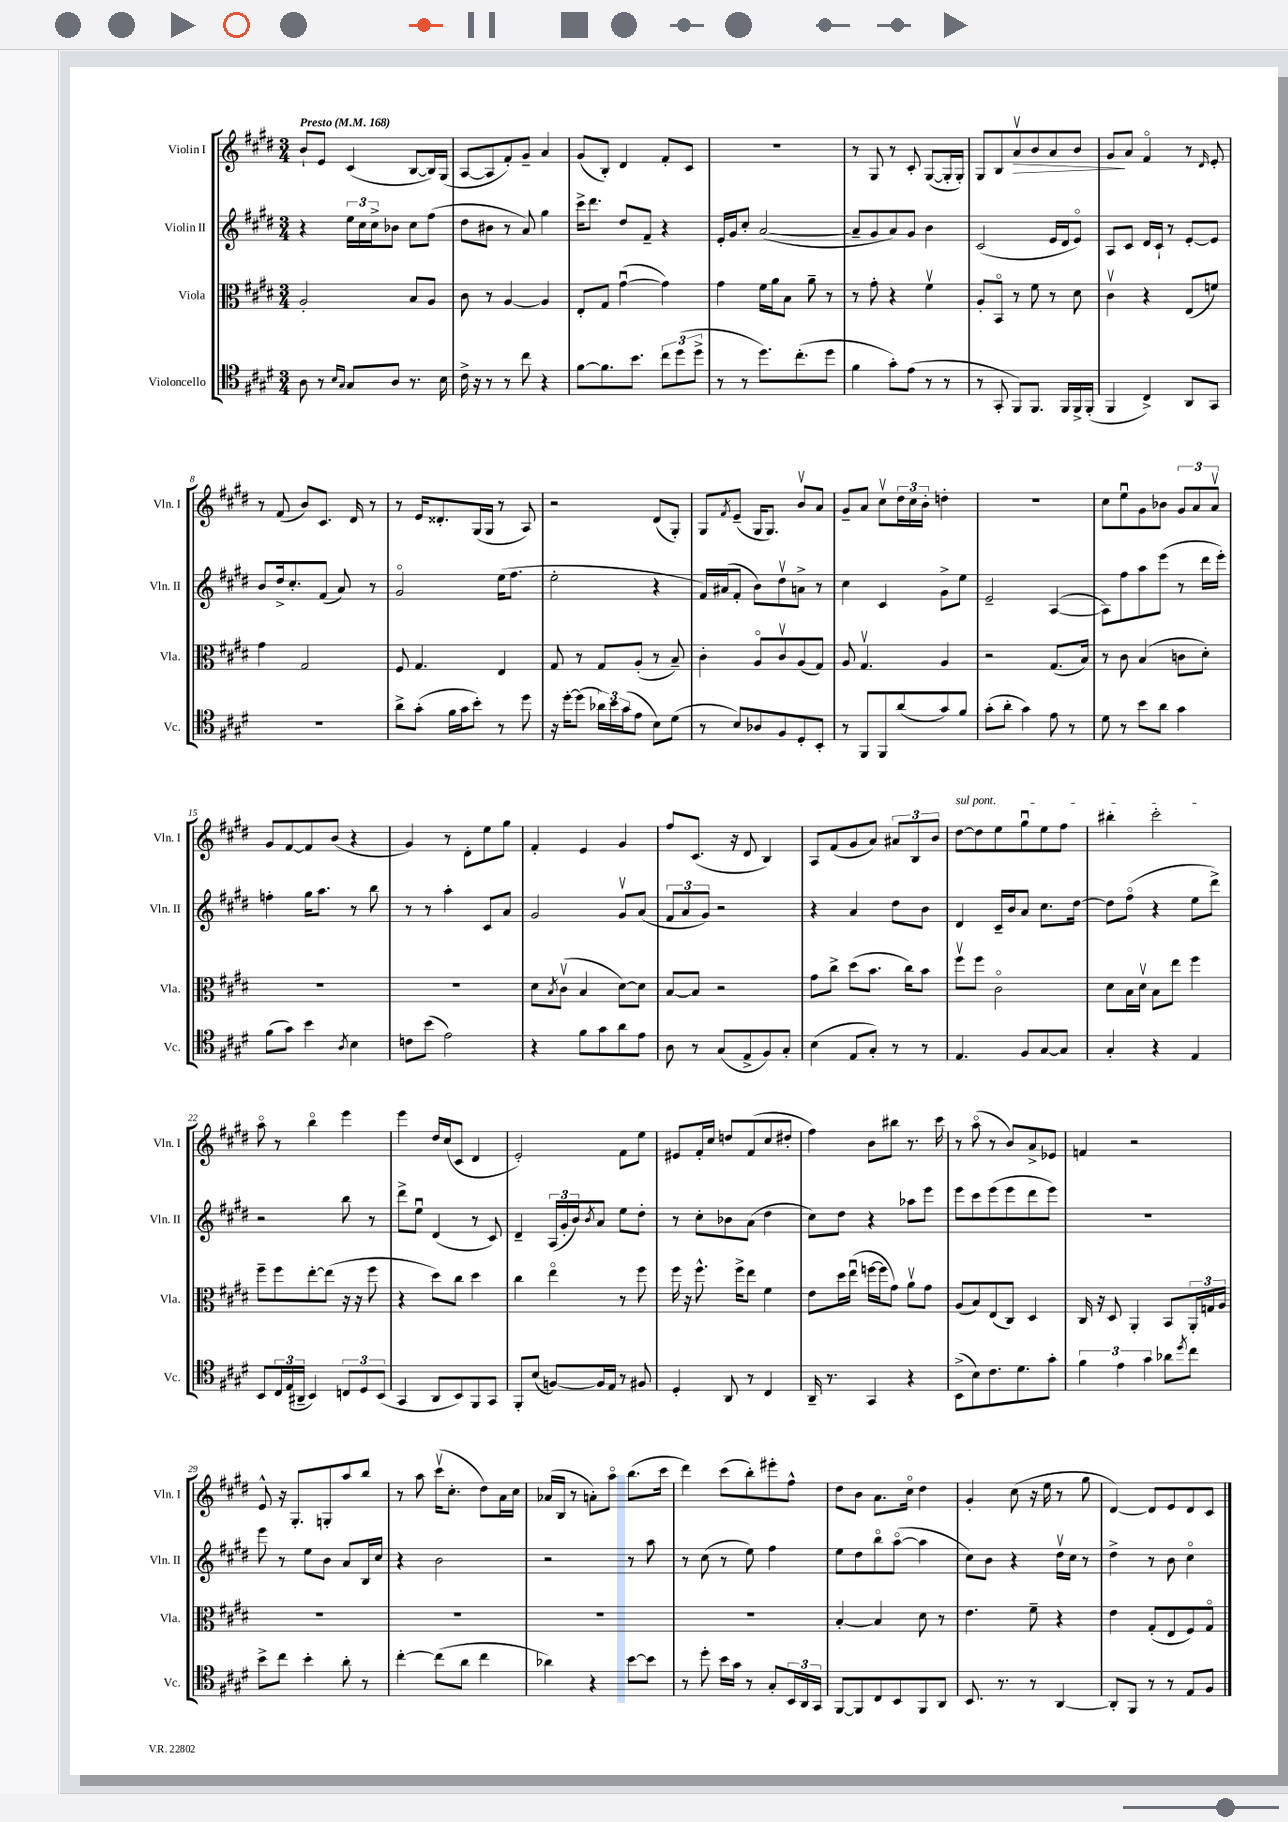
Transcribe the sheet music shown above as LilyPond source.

<<
\new StaffGroup <<
\new Staff = "s0" \with { instrumentName = "Violin I" shortInstrumentName = "Vln. I" } {
    \clef treble \key e \major \numericTimeSignature \time 3/4 \tempo "Presto" 4 = 168
    b'8-! e'8 cis'4( b8~ b16) gis16( |
    a8~ a8 fis'8-.) gis'8-- a'4 |
    gis'8( b8-.) dis'4 fis'8-. cis'8 |
    R2. |
    r8 gis8 r8 cis'8-. gis8~( gis16-. gis16-.) |
    gis8 b8 a'8\upbow\> b'8 a'8 b'8 |
    gis'8\! a'8 fis'4\flageolet r8 \grace { dis'16 } e'8-. |
    r8 fis'8( b'8) cis'8. dis'16 r8 |
    r8 e'16 disis'8.-. gis16( gis16 r8 a8) |
    r2 dis'8( gis8-.) |
    gis8 \acciaccatura { fis'8 } e'8--( gis16 gis8.) b'8\upbow a'8 |
    gis'8-- a'8 cis''8\upbow \tuplet 3/2 { dis''16 cis''16 b'16-. } d''4-. |
    R2. |
    cis''8 e''8\downbow gis'8 bes'8 \tuplet 3/2 { gis'8 a'8 a'8\upbow } |
    gis'8 fis'8~ fis'8 b'8( r4 |
    gis'4) r8 dis'8-. e''8 gis''8 |
    fis'4-. e'4 gis'4 |
    fis''8 cis'8.( r16 dis'8 b4) |
    a8 fis'8( gis'8 a'8) \tuplet 3/2 { ais'8 b8 b'8 } |
    \once \override TextSpanner.bound-details.left.text = \markup { \italic "sul pont." } dis''8~\startTextSpan dis''8 e''8 gis''8\downbow e''8 fis''8 |
    bis''4-. cis'''2-.\stopTextSpan |
    a''8\flageolet r8 b''4\flageolet e'''4 |
    e'''4 dis''16 cis''16( cis'8 dis'4 |
    e'2-.) fis'8 e''8 |
    eis'8 fis'16-. cis''16 d''8 fis'8( cis''8 dis''8-. |
    fis''4) b'8 bis''8 r8. cis'''16 |
    r8 a''8\flageolet( r8 b'8) a'8-> ees'8 |
    f'4 r2 |
    e'8-^ r16 gis8.-. g8-. a''8 b''8 |
    r8 a''8 cis'''16\upbow( cis''8.-. dis''8) a'16 cis''16 |
    aes'16( b16 r8 a'8-.) a''8\flageolet b''8.( cis'''16 |
    dis'''4) cis'''8( b''8-.) eis'''8-. fis''8-^ |
    dis''8 b'8 a'8. cis''16\flageolet dis''4 |
    gis'4-. cis''8( r16 e''16 r8 gis''8 |
    dis'4~) dis'8 e'8 dis'8 cis'8 \bar "|." |
}
\new Staff = "s1" \with { instrumentName = "Violin II" shortInstrumentName = "Vln. II" } {
    \clef treble \key e \major \numericTimeSignature \time 3/4
    r4 \tuplet 3/2 { e''16 cis''16 cis''16-> } bes'8 cis''8 fis''8( |
    dis''8 bis'8 r8 a'8) gis''4 |
    cis'''16-> dis'''8. dis''8 fis'8-- r4 |
    e'16-. gis'16 cis''8-. a'2~( |
    a'8-- gis'8 a'8) gis'8 b'4 |
    cis'2( e'16 dis'16 e'8\flageolet) |
    a8 cis'8 dis'16 cis'16-! r8 e'8~-. e'8 |
    b'8 dis''16-> cis''8.-. fis'8( a'8) r8 |
    gis'2\flageolet e''16( fis''8. |
    e''2-. r4 |
    fis'16) ais'16( fis'8-. b'8) dis''8\upbow a'8-> r8 |
    cis''4 cis'4 gis'8-> e''8 |
    e'2-- a4~( |
    a8) fis''8 a''8 e'''8( r8 dis'''16 e'''16-.) |
    f''4-. gis''16 a''8. r8 b''8 |
    r8 r8 a''4-. cis'8 a'8 |
    gis'2 gis'8\upbow a'8( |
    \tuplet 3/2 { fis'8 a'8 gis'8) } r2 |
    r4 a'4 dis''8 b'8 |
    dis'4 cis'16-- b'16 a'8 cis''8. dis''16~ |
    dis''8 fis''8\flageolet( r4 e''8 dis'''8->) |
    r2 b''8 r8 |
    dis'''8-> e''8\downbow dis'4( r8 cis'8) |
    dis'4-- \tuplet 3/2 { a16( gis'16-. b'16) } \acciaccatura { b'8 } a'8 e''8 dis''8-. |
    r8 cis''8-. bes'8 a'8( dis''4 |
    cis''8) dis''8 r4 aes''8 e'''8 |
    e'''8 cis'''8 e'''8( e'''8 dis'''8 e'''8) |
    R2. |
    e'''8 r8 e''8 b'8 a'8 b16 cis''16 |
    r4 b'2 |
    r2 r8 a''8 |
    r8 cis''8( r8 e''8) fis''4 |
    e''8 dis''8 b''8\flageolet a''8~\flageolet( a''4 |
    cis''8) b'8 r4 dis''16\upbow cis''16 r8 |
    dis''4-> r8 b'8 cis''4\flageolet \bar "|." |
}
\new Staff = "s2" \with { instrumentName = "Viola" shortInstrumentName = "Vla." } {
    \clef alto \key e \major \numericTimeSignature \time 3/4
    a2-. b8 a8 |
    cis'8 r8 a4~ a4 |
    e8-. gis8 gis'4~\downbow( gis'4) |
    gis'4 fis'16 a'16 b8 a'8-- r8 |
    r8 gis'8-. r4 fis'4\upbow |
    a8-. b,8\flageolet r8 fis'8 r8 dis'8 |
    cis'4\upbow r4 e8( f'8) |
    gis'4 gis2 |
    fis8 gis4. e4 |
    gis8 r8 gis8 a8-.( r8 b8--) |
    cis'4-. a8\flageolet cis'8\upbow a8( gis8) |
    a8 gis4.\upbow a4 |
    r2 gis8.( b16) |
    r8 cis'8 b4( c'8 dis'8-.) |
    R2. |
    R2. |
    dis'8 \acciaccatura { b8 } cis'8\upbow( b4 dis'8~) dis'8 |
    b8~ b8 r2 |
    gis'8 cis''8-> dis''8( b'8. cis''16) b'8 |
    fis''8\upbow fis''8 cis'2\flageolet |
    dis'8 b16 dis'16\upbow b8 e''8 fis''4 |
    fis''8-- fis''8 e''8~-. e''8( r16 r16 fis''8 |
    r4 dis''8) cis''8 dis''4 |
    cis''4 e''4\flageolet r8 fis''8 |
    fis''16 r16 fis''8.-^ fis''16-> e''8 fis'4 |
    e'8 dis''16 e''16\downbow( f''16~ f''16 gis'8) a'8\upbow gis'8 |
    a8( b8) e8( cis8) dis4 |
    cis16 r16 dis8 a,4-. b,8 \tuplet 3/2 { a,16-. g16 a16 } |
    R2. |
    R2. |
    R2. |
    R2. |
    b4~-. b4 dis'8 r8 |
    e'4. fis'8-- r4 |
    e'4 gis8-.( e8 fis8) gis8\flageolet \bar "|." |
}
\new Staff = "s3" \with { instrumentName = "Violoncello" shortInstrumentName = "Vc." } {
    \clef tenor \key e \major \numericTimeSignature \time 3/4
    a8 r8 \grace { b16 gis16 } gis8 a8 r8. b16 |
    cis'16-> r16 r8 r8 cis''8 r4 |
    fis'8~ fis'8. b'8. \tuplet 3/2 { cis''8 dis''8( dis''8-> } |
    r8 r8 dis''8.) cis''8.-.( dis''8 |
    fis'4 gis'8-.) e'8( r8 r8 |
    r8 gis,8-. fis,8) fis,8. fis,16 fis,16-> fis,16-.( |
    fis,4 cis4->) a,8 gis,8 |
    R2. |
    a'8-> gis'8-.( fis'16 gis'16 b'8-.) r8 dis''8 |
    r16 dis''16~-. dis''8( \tuplet 3/2 { aes'16) b'16 gis'16( } e'8 b8) dis'8( |
    r8 b8) aes8 fis8 dis8-. b,8-. |
    r8 fis,8 fis,8 a'8( gis'8) fis'8 |
    gis'8-.( a'8-. gis'4) e'8 r8 |
    dis'8 r8 b'8 a'8 gis'4 |
    fis'8( gis'8) b'4 \acciaccatura { a8 } b4 |
    c'8 b'8( e'2) |
    r4 fis'8 gis'8 a'8 e'8 |
    a8 r8 gis8( e8-> fis8) gis8-. |
    b4( e8 gis8-.) r8 r8 |
    e4. fis8 gis8~ gis8 |
    gis4-. r4 e4 |
    b,8 \tuplet 3/2 { cis16 e16( ais,16-- } b,4) \tuplet 3/2 { c8 dis8 b,8( } |
    gis,4 a,8 b,8) fis,8 gis,8 |
    fis,8-. b8( f8~) f16 e16 r8 fis8 |
    dis4-. a,8 r8 cis4 |
    a,16-- r8. gis,4 r4 |
    b,8->( b8) cis'8. dis'8. gis'8-. |
    \tuplet 3/2 { fis'4 e'4 gis'4 } aes'8 \acciaccatura { dis''8 } cis''8 |
    b'8-> cis''8 b'4-. a'8-. r8 |
    cis''4~-. cis''8( a'8 cis''4 |
    aes'4) r4 b'8~ b'8 |
    r8 dis''8-. b'16 gis'16 r8 gis8-. \tuplet 3/2 { b,16 a,16 gis,16 } |
    fis,8~ fis,8 cis8 b,8 fis,8 a,8 |
    b,8. r8. r8 a,4~ |
    a,8-. fis,8 r8 r8 e8 fis8 \bar "|." |
}
>>
>>
